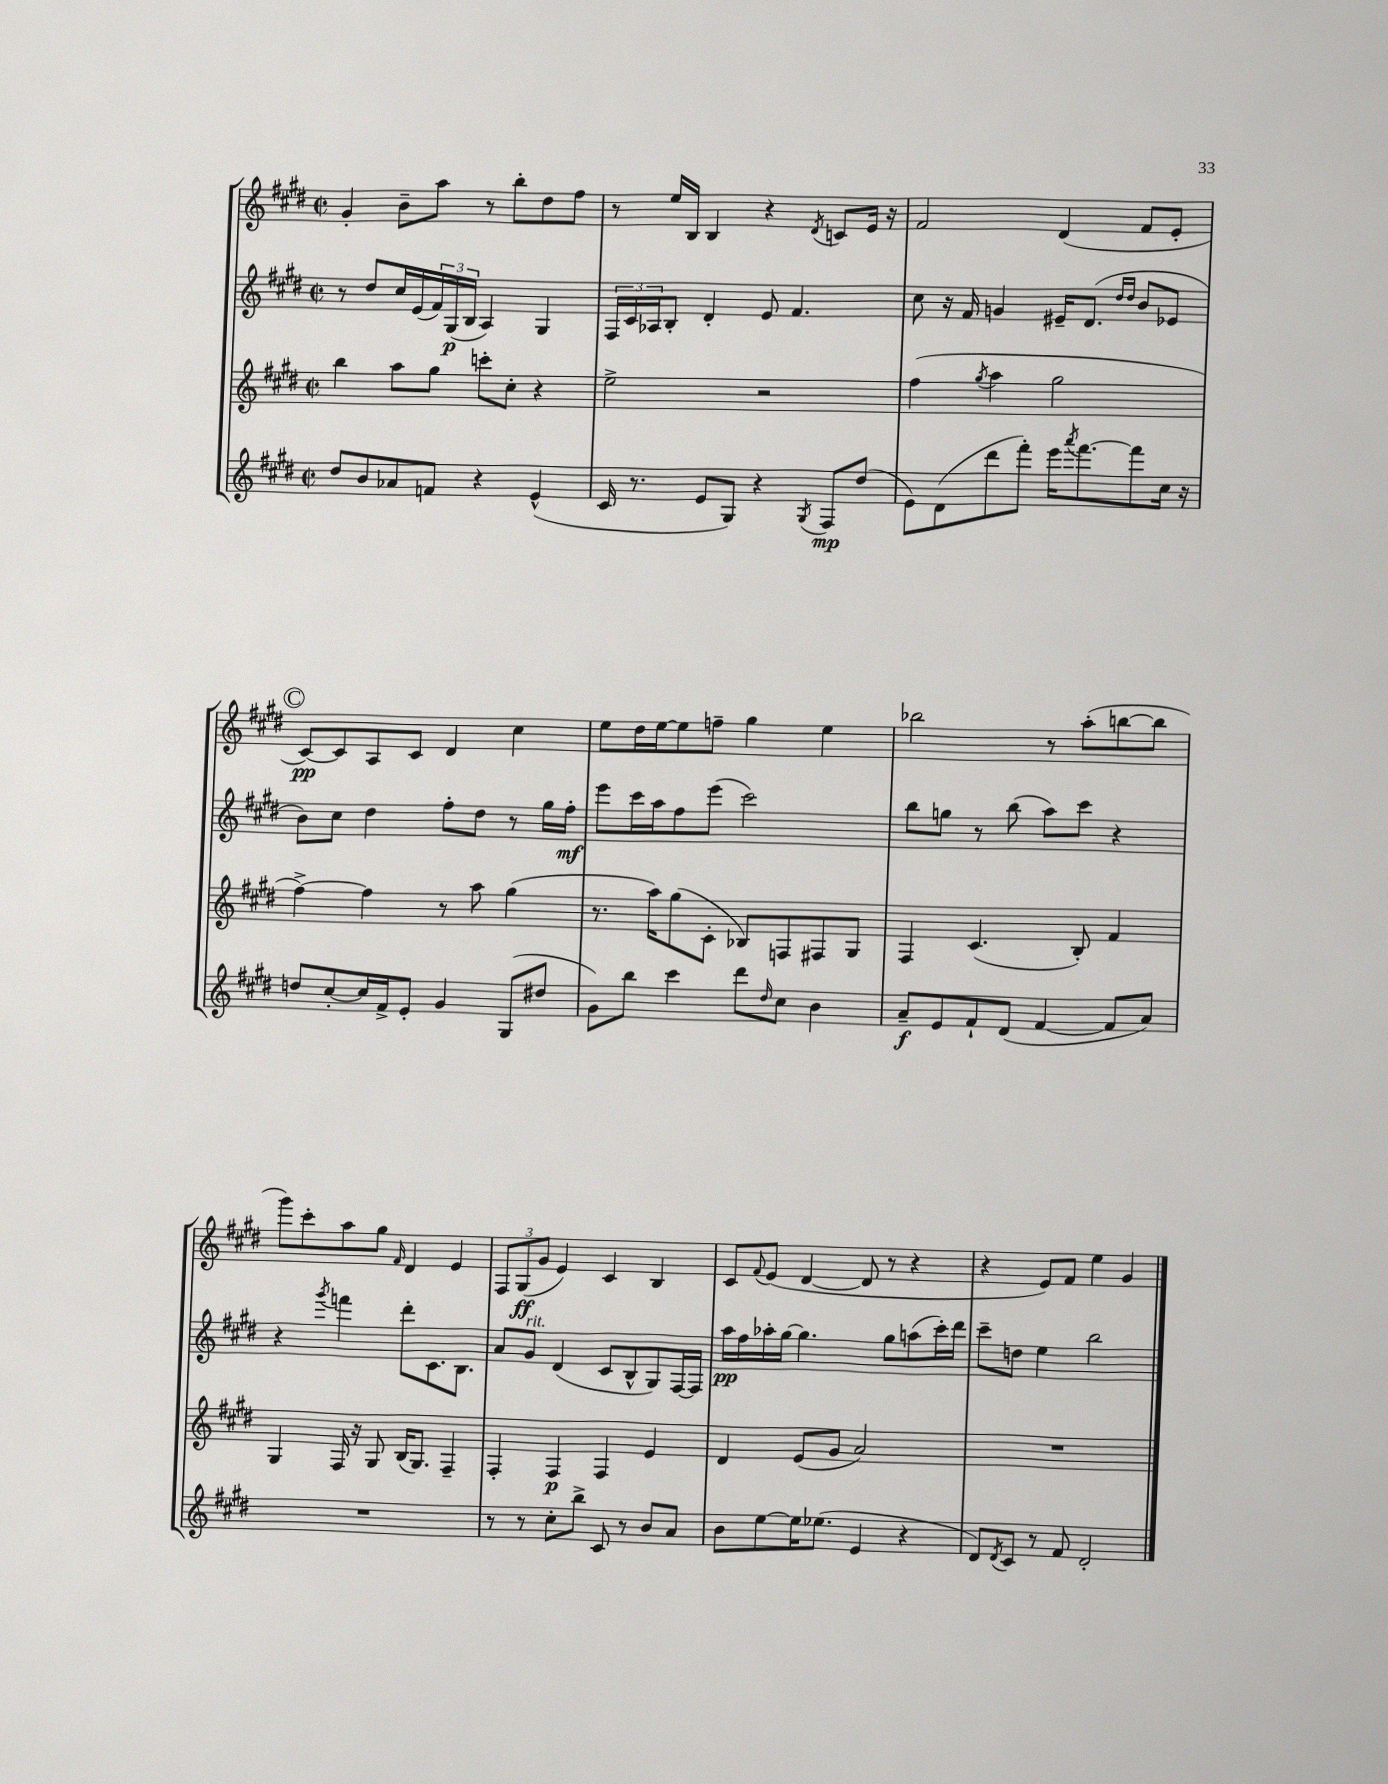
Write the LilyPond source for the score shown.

<<
\new StaffGroup <<
\new Staff = "s0" {
    \clef treble \key e \major \defaultTimeSignature \time 2/2
    gis'4-. b'8-- a''8 r8 b''8-. dis''8 fis''8 |
    r8 e''16 b16 b4 r4 \acciaccatura { dis'8 } c'8 e'16 r16 |
    fis'2 dis'4( fis'8 e'8-. |
    \mark \markup { \circle "C" } cis'8~\pp) cis'8 a8 cis'8 dis'4 cis''4 |
    e''8 dis''16 e''16~ e''8 f''8-- gis''4 e''4 |
    bes''2 r8 a''8-.( b''8~ b''8 |
    gis'''8) cis'''8-. a''8 gis''8 \grace { fis'16 } dis'4 e'4 |
    \tuplet 3/2 { fis8 gis8\ff( gis'8 } e'4) cis'4 b4 |
    cis'8 \appoggiatura { fis'8 } e'8( dis'4~ dis'8 r8 r4 |
    r4 e'8) fis'8 e''4 gis'4 \bar "|." |
}
\new Staff = "s1" {
    \clef treble \key e \major \defaultTimeSignature \time 2/2
    r8 dis''8 cis''16 e'16( \tuplet 3/2 { fis'16) gis16\p( b16 } a4) gis4 |
    \tuplet 3/2 { fis16 cis'16 aes16 } b8-. dis'4-. e'8 fis'4. |
    cis''8 r16 fis'16 g'4 eis'16-- dis'8.( \grace { dis''16 dis''16 } b'8 ees'8 |
    \mark \markup { \circle "C" } b'8) cis''8 dis''4 fis''8-. dis''8 r8 gis''16 fis''16-.\mf |
    e'''8 cis'''16 a''16 fis''8 e'''8( cis'''2) |
    b''8 g''8 r8 b''8( a''8) cis'''8 r4 |
    r4 \acciaccatura { gis'''8 } f'''4 dis'''8-. cis'8. b8. |
    a'8 gis'8^\markup { \italic "rit." } dis'4( cis'8 b8-^ gis8) fis16~ fis16 |
    a''16\pp fis''16 aes''16-. gis''16~ gis''4. gis''8 a''8( cis'''16-.) dis'''16 |
    cis'''8-- d''8 e''4 b''2 \bar "|." |
}
\new Staff = "s2" {
    \clef treble \key e \major \defaultTimeSignature \time 2/2
    b''4 a''8 gis''8 c'''8-. cis''8-. r4 |
    e''2-> r2 |
    fis''4( \acciaccatura { gis''8 } a''4 gis''2 |
    \mark \markup { \circle "C" } fis''4~->) fis''4 r8 a''8 gis''4( |
    r8. a''16) gis''8( cis'8-. bes8) f8 fis8 gis8 |
    fis4 cis'4.( b8-.) fis'4 |
    gis4 fis16 r16 gis8 b16( gis8.) fis4-- |
    fis4-. fis4\p fis4 e'4 |
    dis'4 e'8( gis'8 a'2) |
    R1 \bar "|." |
}
\new Staff = "s3" {
    \clef treble \key e \major \defaultTimeSignature \time 2/2
    dis''8 b'8 aes'8 f'8 r4 e'4-^( |
    cis'16 r8. e'8 gis8) r4 \acciaccatura { gis8 } fis8\mp dis''8( |
    e'8) dis'8( dis'''8 fis'''8-.) e'''16 \acciaccatura { a'''8 } fis'''8.~ fis'''8 cis''16 r16 |
    \mark \markup { \circle "C" } d''8 cis''8~-. cis''16 fis'16-> e'8-. gis'4 gis8( dis''8 |
    gis'8) b''8 cis'''4 dis'''8 \grace { dis''16 } cis''8 b'4 |
    a'8--\f e'8 fis'8-! dis'8( fis'4~ fis'8 a'8) |
    R1 |
    r8 r8 cis''8-. b''8-> cis'8 r8 b'8 a'8 |
    b'8 e''8~ e''16 ees''8.( e'4 r4 |
    dis'8) \acciaccatura { dis'8 } cis'8 r8 fis'8 dis'2-. \bar "|." |
}
>>
>>
\layout { \context { \Score \remove "Bar_number_engraver" } }
